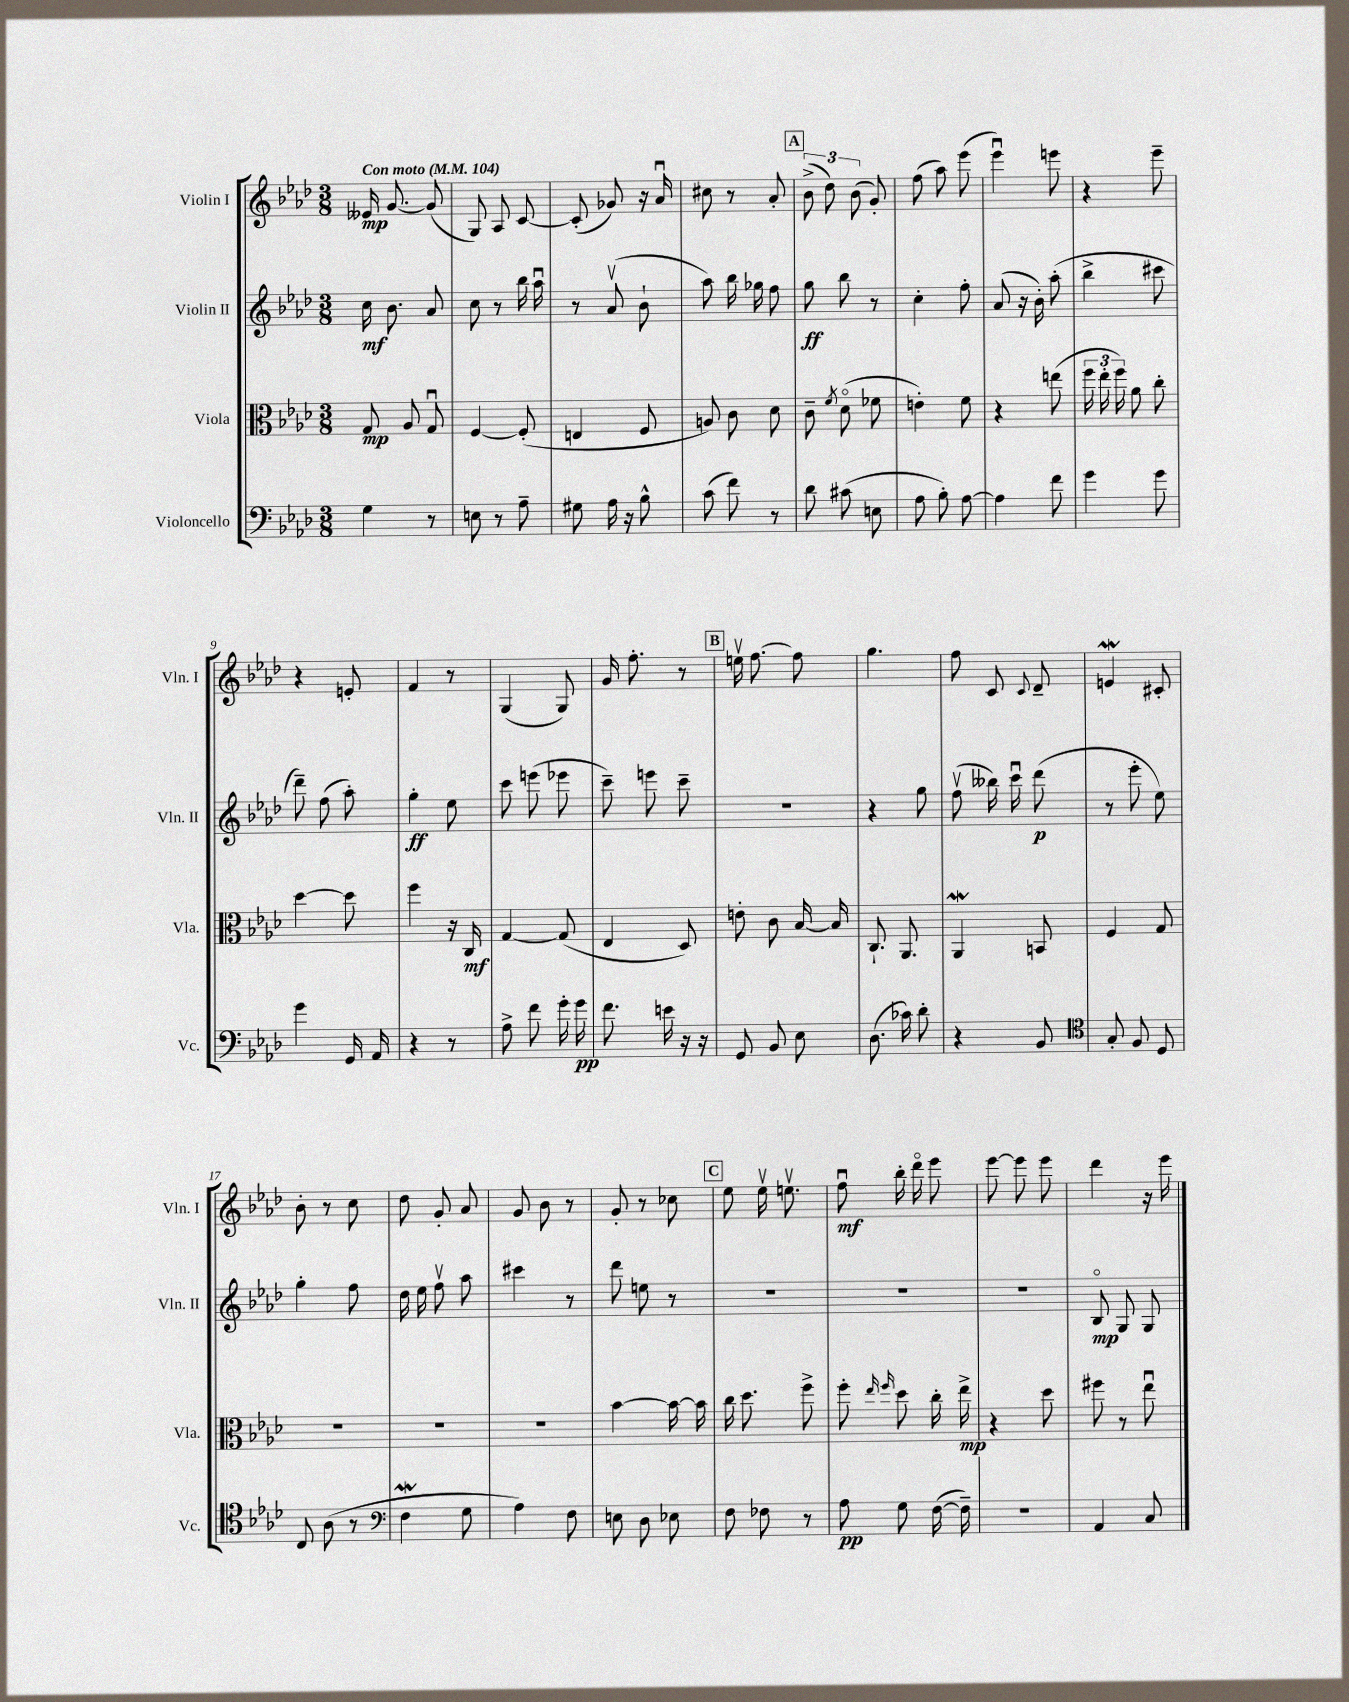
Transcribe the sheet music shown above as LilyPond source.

<<
\new StaffGroup <<
\new Staff = "s0" \with { instrumentName = "Violin I" shortInstrumentName = "Vln. I" } {
    \clef treble \key aes \major \numericTimeSignature \time 3/8 \tempo "Con moto" 4 = 104
    \autoBeamOff eeses'16\mp g'8.~ g'8( |
    g8) aes8 c'8~ |
    c'8-.( ges'8) r16 aes'16\downbow |
    cis''8 r8 aes'8-. |
    \mark \markup { \box "A" } \tuplet 3/2 { bes'8->( des''8) bes'8( } g'8-.) |
    f''8( aes''8) ees'''8( |
    ees'''4\downbow) e'''8 |
    r4 ees'''8-- |
    r4 e'8-. |
    f'4 r8 |
    g4( g8) |
    g'16 f''8.-. r8 |
    \mark \markup { \box "B" } e''16\upbow f''8.~ f''8 |
    g''4. |
    f''8 c'8 \appoggiatura { c'8 } des'8-- |
    e'4\mordent cis'8-. |
    bes'8-. r8 c''8 |
    des''8 g'8-. aes'8 |
    g'8 bes'8 r8 |
    g'8-. r8 ces''8 |
    \mark \markup { \box "C" } ees''8 ees''16\upbow e''8.\upbow |
    f''8\downbow\mf bes''16-. des'''16\flageolet ees'''8 |
    ees'''8~ ees'''8 ees'''8 |
    des'''4 r16 ees'''16 \bar "|." |
}
\new Staff = "s1" \with { instrumentName = "Violin II" shortInstrumentName = "Vln. II" } {
    \clef treble \key aes \major \numericTimeSignature \time 3/8
    \autoBeamOff c''16\mf bes'8. aes'8 |
    c''8 r8 bes''16 aes''16\downbow |
    r8 aes'8\upbow( bes'8-! |
    aes''8) bes''16 ges''16 f''8 |
    \mark \markup { \box "A" } g''8\ff bes''8 r8 |
    c''4-. f''8-. |
    aes'8( r16 bes'16-.) aes''8-.( |
    bes''4-> cis'''8 |
    des'''8--) f''8( aes''8-.) |
    g''4-.\ff ees''8 |
    c'''8 e'''8( ees'''8 |
    c'''8--) e'''8 c'''8-- |
    \mark \markup { \box "B" } R4. |
    r4 g''8 |
    f''8\upbow( beses''16) c'''16\downbow des'''8\p( |
    r8 ees'''8-. ees''8) |
    g''4-. f''8 |
    des''16 ees''16 f''8\upbow aes''8 |
    cis'''4 r8 |
    des'''8 e''8 r8 |
    \mark \markup { \box "C" } R4. |
    R4. |
    R4. |
    bes8\flageolet\mp g8 g8 \bar "|." |
}
\new Staff = "s2" \with { instrumentName = "Viola" shortInstrumentName = "Vla." } {
    \clef alto \key aes \major \numericTimeSignature \time 3/8
    \autoBeamOff g8\mp aes8 g8\downbow |
    f4~ f8-.( |
    e4 f8 |
    a8) c'8 des'8 |
    \mark \markup { \box "A" } c'8-- \acciaccatura { f'8 } des'8\flageolet( fes'8 |
    e'4-.) f'8 |
    r4 e''8( |
    \tuplet 3/2 { f''16 ees''16-. f''16) } aes'8 c''8-. |
    des''4~ des''8 |
    f''4 r16 c16\mf |
    g4~ g8( |
    ees4 des8) |
    \mark \markup { \box "B" } e'8-. c'8 bes16~ bes16 |
    c8.-! aes,8. |
    aes,4\mordent b,8 |
    f4 g8 |
    R4. |
    R4. |
    R4. |
    bes'4~ bes'16~ bes'16 |
    \mark \markup { \box "C" } c''16 des''8. f''8-> |
    f''8-. \grace { ees''16 f''16 } des''8 c''16-. ees''16->\mp |
    r4 des''8 |
    fis''8 r8 ees''8\downbow \bar "|." |
}
\new Staff = "s3" \with { instrumentName = "Violoncello" shortInstrumentName = "Vc." } {
    \clef bass \key aes \major \numericTimeSignature \time 3/8
    \autoBeamOff g4 r8 |
    e8 r8 aes8-- |
    gis8 aes16 r16 bes8-^ |
    c'8( f'8) r8 |
    \mark \markup { \box "A" } des'8 cis'8( e8 |
    aes8 bes8-.) aes8~ |
    aes4 f'8 |
    g'4 g'8 |
    g'4 g,16 aes,16 |
    r4 r8 |
    aes8-> f'8 g'16-. g'16\pp |
    f'8. e'16 r16 r16 |
    \mark \markup { \box "B" } g,8 bes,8 ees8 |
    des8.( ces'16) des'8-. |
    r4 bes,8 |
    \clef tenor g8-. f8 des8 |
    c8 aes8( r8 |
    \clef bass f4\mordent g8 |
    aes4) f8 |
    e8 des8 ees8 |
    \mark \markup { \box "C" } f8 fes8 r8 |
    aes8\pp g8 f16~( f16--) |
    R4. |
    aes,4 c8 \bar "|." |
}
>>
>>
